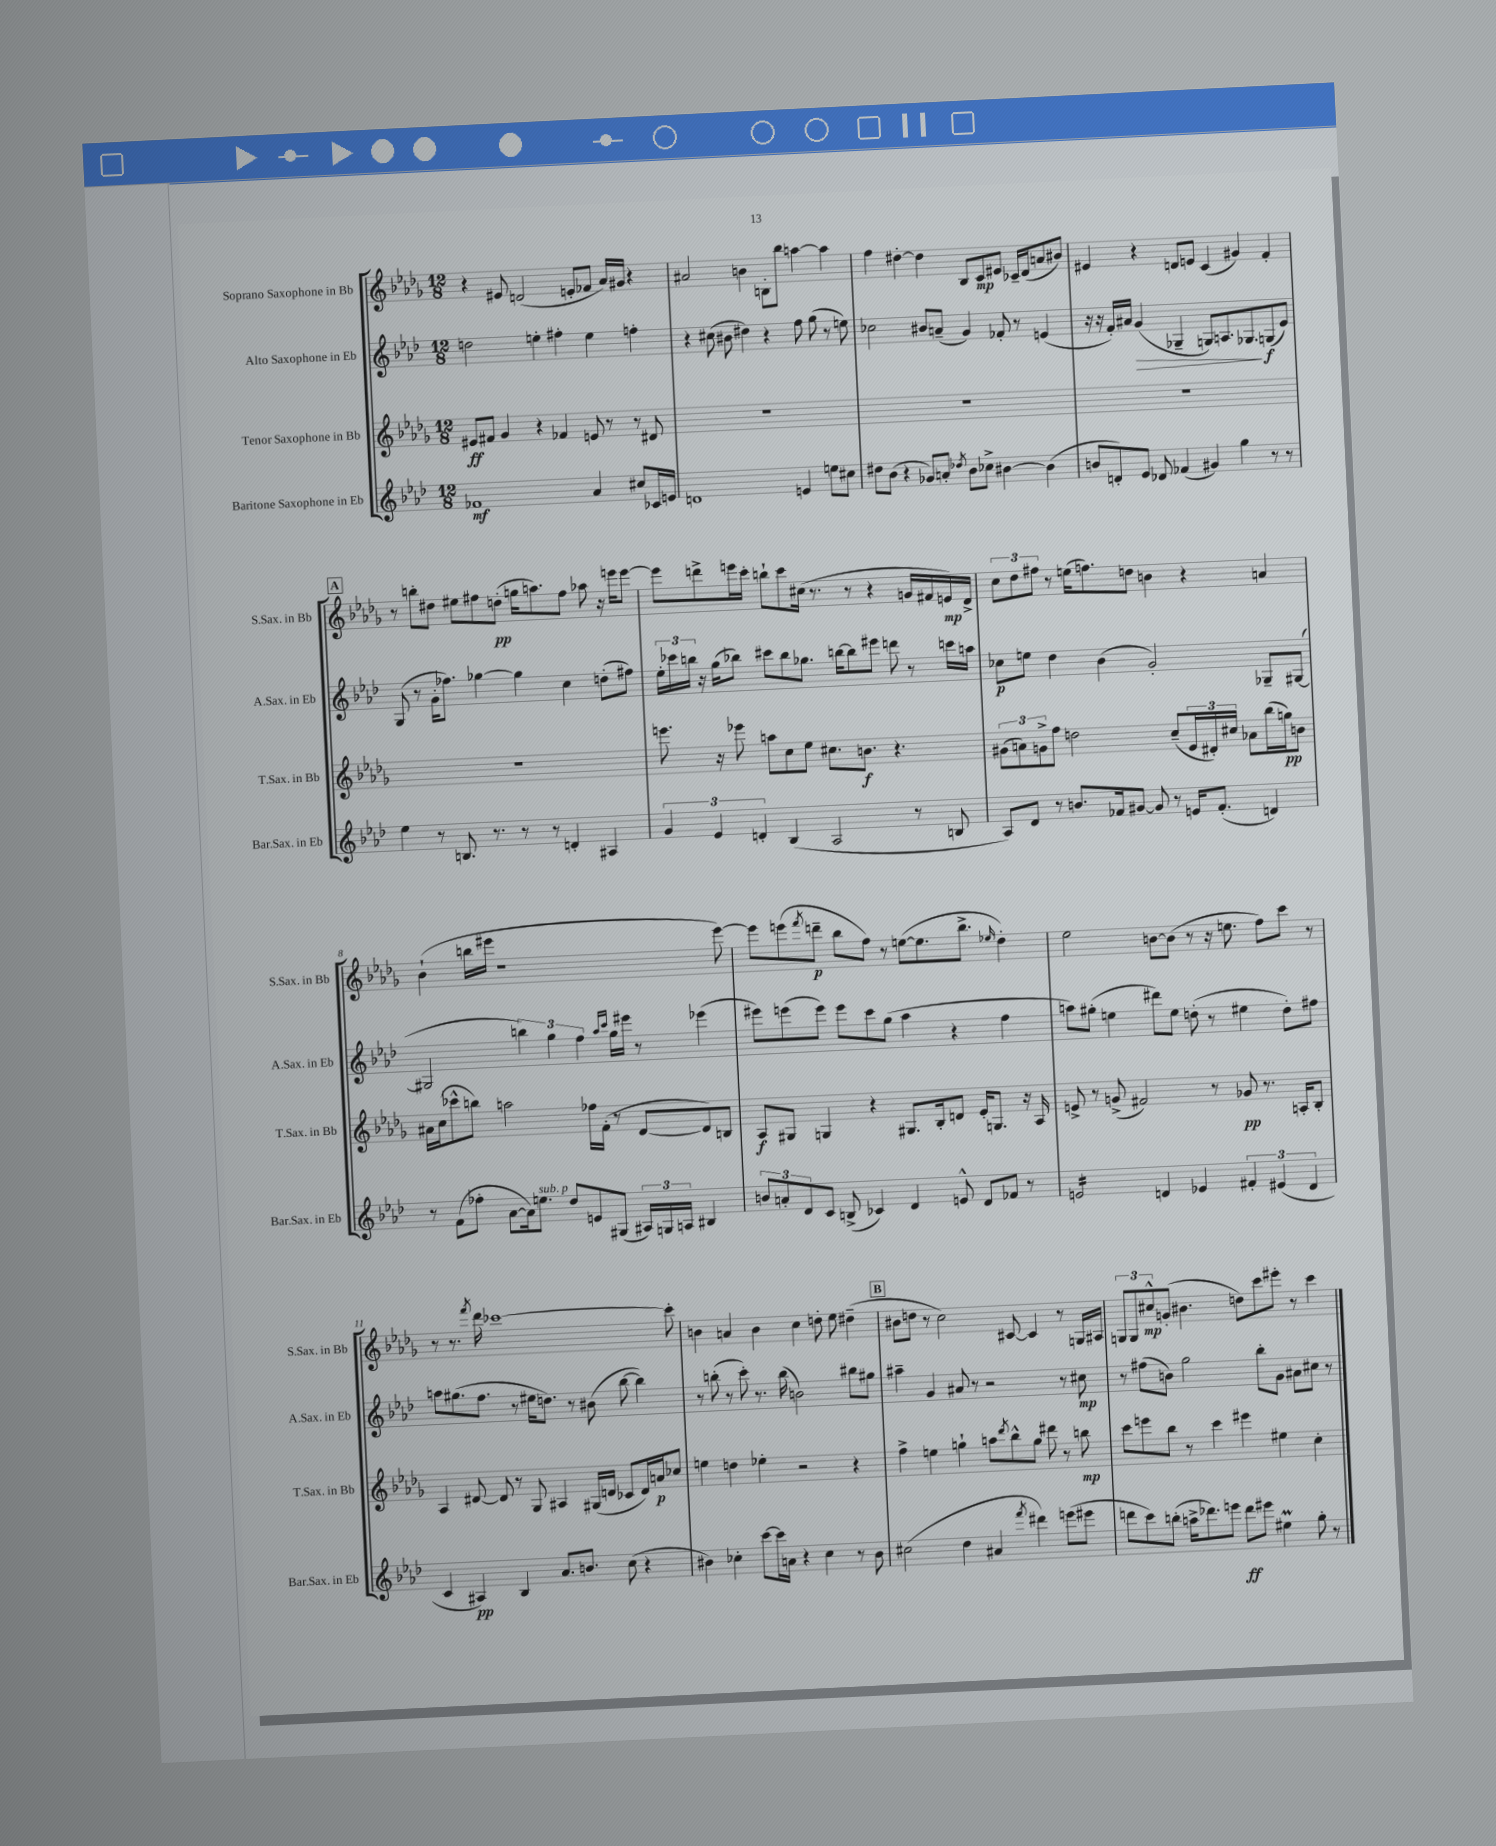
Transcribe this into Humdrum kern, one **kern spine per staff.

**kern	**kern	**kern	**kern
*staff4	*staff3	*staff2	*staff1
*clefG2	*clefG2	*clefG2	*clefG2
*k[b-e-a-d-]	*k[b-e-a-d-g-]	*k[b-e-a-d-]	*k[b-e-a-d-g-]
*M12/8	*M12/8	*M12/8	*M12/8
1f-	8e#	2dd	4r
.	8f#	.	.
.	4g-	.	8e#
.	.	.	(2d
.	4r	4ee'	.
.	4f-	4ff#'	.
.	.	.	8e'
4a-	8e	4ee	8f-
.	8r	.	16a-)
.	.	.	16g#
8cc#	8r	4ff'	4r
16c-	8d#	.	.
16e	.	.	.
=	=	=	=
1d	1.r	4r	2a#
.	.	(8cc#	.
.	.	8b#	.
.	.	4dd#)	4b
.	.	4r	8B'
.	.	.	8bb-
4e	.	8ff	[4aa
.	.	(8gg	.
8ee	.	8r	4aa]
8cc#	.	8ee)	.
=	=	=	=
8dd#	1.r	2cc-	4ff
(8b-	.	.	.
4r	.	.	[4dd#'
8g-)	.	8b#	4dd#]
8a'	.	(8a~	.
8qdd-	.	.	.
8b-	.	4g)	8B-
8cc-^	.	.	8c
[4b#	.	8f-'	8e#
.	.	8r	16c-~
.	.	.	(16d-
(4b#]	.	(4e	8a
.	.	.	8b#)
=	=	=	=
8b	1.r	16r	4e#
.	.	16r	.
8d')	.	16f')	.
.	.	16a#	.
8e-	.	(4g	4r
8d-	.	.	.
(4f-	.	4G-~	8d
.	.	.	8e
4g#)	.	8G)	(4c
.	.	8.A	.
4gg	.	.	4g#)
.	.	8.G-	.
8r	.	(8G	4f'
8r	.	8e-)	.
=	=	=	=
4ee-	1.r	(8G	8r
.	.	8r	8bb'
8r	.	16g'	8dd#
.	.	8.ff-)	.
8.B	.	.	8ee#
.	.	[4gg-	8ff#
8.r	.	.	.
.	.	.	(8dd'
8r	.	4gg-]	16gg
.	.	.	8.aa)
8r	.	.	.
4d'	.	4cc	8ff#
.	.	.	8aa-
4A#	.	(8dd'	16r
.	.	.	16eee
.	.	8ff#)	[8eee
=	=	=	=
6g	8.eee	24ee-'	8eee]
.	.	24ccc-	.
.	.	24bb	.
.	.	16r	8ddd^
6e-	.	.	.
.	16r	(16gg	.
.	8eee-	8bb-)	16eee
.	.	.	16ccc'
6d'	.	.	.
.	8aa	8ccc#	8bb`
(4B-	8cc	8bb-	8ccc
.	8ee-	8.gg-	(16cc#
.	.	.	8.r
2A-	8.cc#	.	.
.	.	[16bb	.
.	.	8bb]	8r
.	8.b	.	.
.	.	8eee#	4r
.	4.r	8ddd	.
8r	.	8r	16g
.	.	.	16f#
8B	.	16ccc	16e)
.	.	16aa	16d-^
=	=	=	=
8A-)	(12g#	8cc-	12cc
.	12a)	.	12dd-
8d-	.	8ee	.
.	12g^	.	12ff#
8r	8ff	4dd-	8r
8.b	2dd	.	(16ee
.	.	.	8.ff)
.	.	(4b-	.
16f-	.	.	.
[8g#	.	.	8dd
8g#]	.	2g')	4b
8r	(8cc~	.	.
16e	24e-	.	4r
.	24d#')	.	.
(8.f-'	.	.	.
.	24cc#	.	.
.	8a-	.	.
4d)	(16bb-	8G-~	4a
.	16gg)	.	.
.	8b	([8G#	.
=	=	=	=
8r	16a#	2G#]	(4b-`
.	(16cc	.	.
(8f	8ccc-^^	.	.
8ff-'	8bb)	.	16bb
.	.	.	16eee#
[8a-	2aa	.	1r
16a-])	.	6bb)	.
8.ee	.	.	.
.	.	6gg	.
8dd-	.	.	.
.	.	6ff	.
8e	16ff-	.	.
.	(16f'	.	.
.	.	16qqaa-	.
.	.	16qqccc	.
(8G#	8r	16gg	.
.	.	16eee#	.
24A#)	[8d-	8r	.
24G	.	.	.
24A	.	.	.
4B#	8d-])	(4eee-	.
.	8B	.	[8eee#)
=	=	=	=
12b	8A-	8eee#)	8eee#]
12a'	.	.	.
.	8G#	(8eee	(8eee
12d-	.	.	.
.	.	.	8qfff
8c	4G	8eee)	8ddd~
(8B^	.	8eee	8bb-
4c-)	4r	8ccc	8ff)
.	.	(8gg	8r
4d-	8.G#	4aa-	([8ee
.	.	.	8.ee]
.	16B-'	.	.
8e^^	8d	4r	.
.	.	.	8.bb-^
8d-	16e-'	.	.
.	8.G	.	.
.	.	.	16qqee-
8f-	.	4ff	4dd-')
8r	16r	.	.
.	16A-	.	.
=	=	=	=
2e	8e^	8aa)	2ee-
.	8r	(8gg#'	.
.	(8g^	4ee	.
.	2f#)	.	.
4d	.	8ddd#)	[8b
.	.	8ee	(8b]
4e-	.	(8dd'	8r
.	8r	8r	16r
.	.	.	8.ee
6f#'	8g-	4ee#	.
.	8.r	.	8ff)
(6e#	.	.	.
.	.	8dd')	8ccc
.	16A'	.	.
6d	.	.	.
.	8B-'	8ff#	8r
=	=	=	=
4c	4A-	8aa	8r
.	.	(8.gg#	8.r
4A#)	[8d#	.	.
.	.	.	8qfff
.	.	8.ff	16ddd-
.	8d#]	.	[1ccc-
4B-	8r	8r	.
.	8G-	16ee#	.
.	.	8.dd)	.
8.a-	4A#	.	.
.	.	8r	.
8.b	.	.	.
.	(16G#	(8b#	.
.	16d	.	.
(8cc	8c-	[8bb-	.
4r	16d)	4bb-])	.
.	16a	.	.
.	8cc-	.	8ccc-']
=	=	=	=
4b#)	4ee	8r	4b
.	.	(8bb'	.
4cc-'	4dd	8r	4a
.	.	8ccc')	.
[8ccc	4ee-'	8.r	4b
16ccc]	.	.	.
16a	.	(16bb	.
4r	2r	2b)	4cc
4cc-	.	.	8dd'
.	.	.	8ee-
8r	4r	8bb#	(4dd#~
8b#	.	8gg#	.
=	=	=	=
(2cc#	4ff^	4aa#~	8b#
.	.	.	8dd
.	4ee	4g	8r
.	.	.	2cc)
4dd-	4gg`	8a#	.
.	.	8r	.
4a#	8aa	2r	.
.	8qddd-	.	.
.	8bb-^^	.	[8c#
8qfff	.	.	.
4ddd#)	8gg	.	4c#]
.	8ddd#	.	.
(8eee	8r	8r	8r
8eee#	8bb	8cc#	16G
.	.	.	16A#
=	=	=	=
8ddd	8ccc	8r	12G
.	.	.	12G
8ccc)	8eee	(8ff#	.
.	.	.	12cc#^^
(8bb'	8bb-	8b)	(8g'
16aa^	8r	2gg	4.b#
8.ddd-)	.	.	.
.	4ccc	.	.
8eee	.	.	.
8ddd-	4eee#	.	8dd)
8eee#	.	8bb-'	8ccc
4ee#	4ee#	8g	8eee#'
.	.	8a#	8r
8gg'	4cc'	8cc#	4ccc
8r	.	8r	.
==	==	==	==
*-	*-	*-	*-
